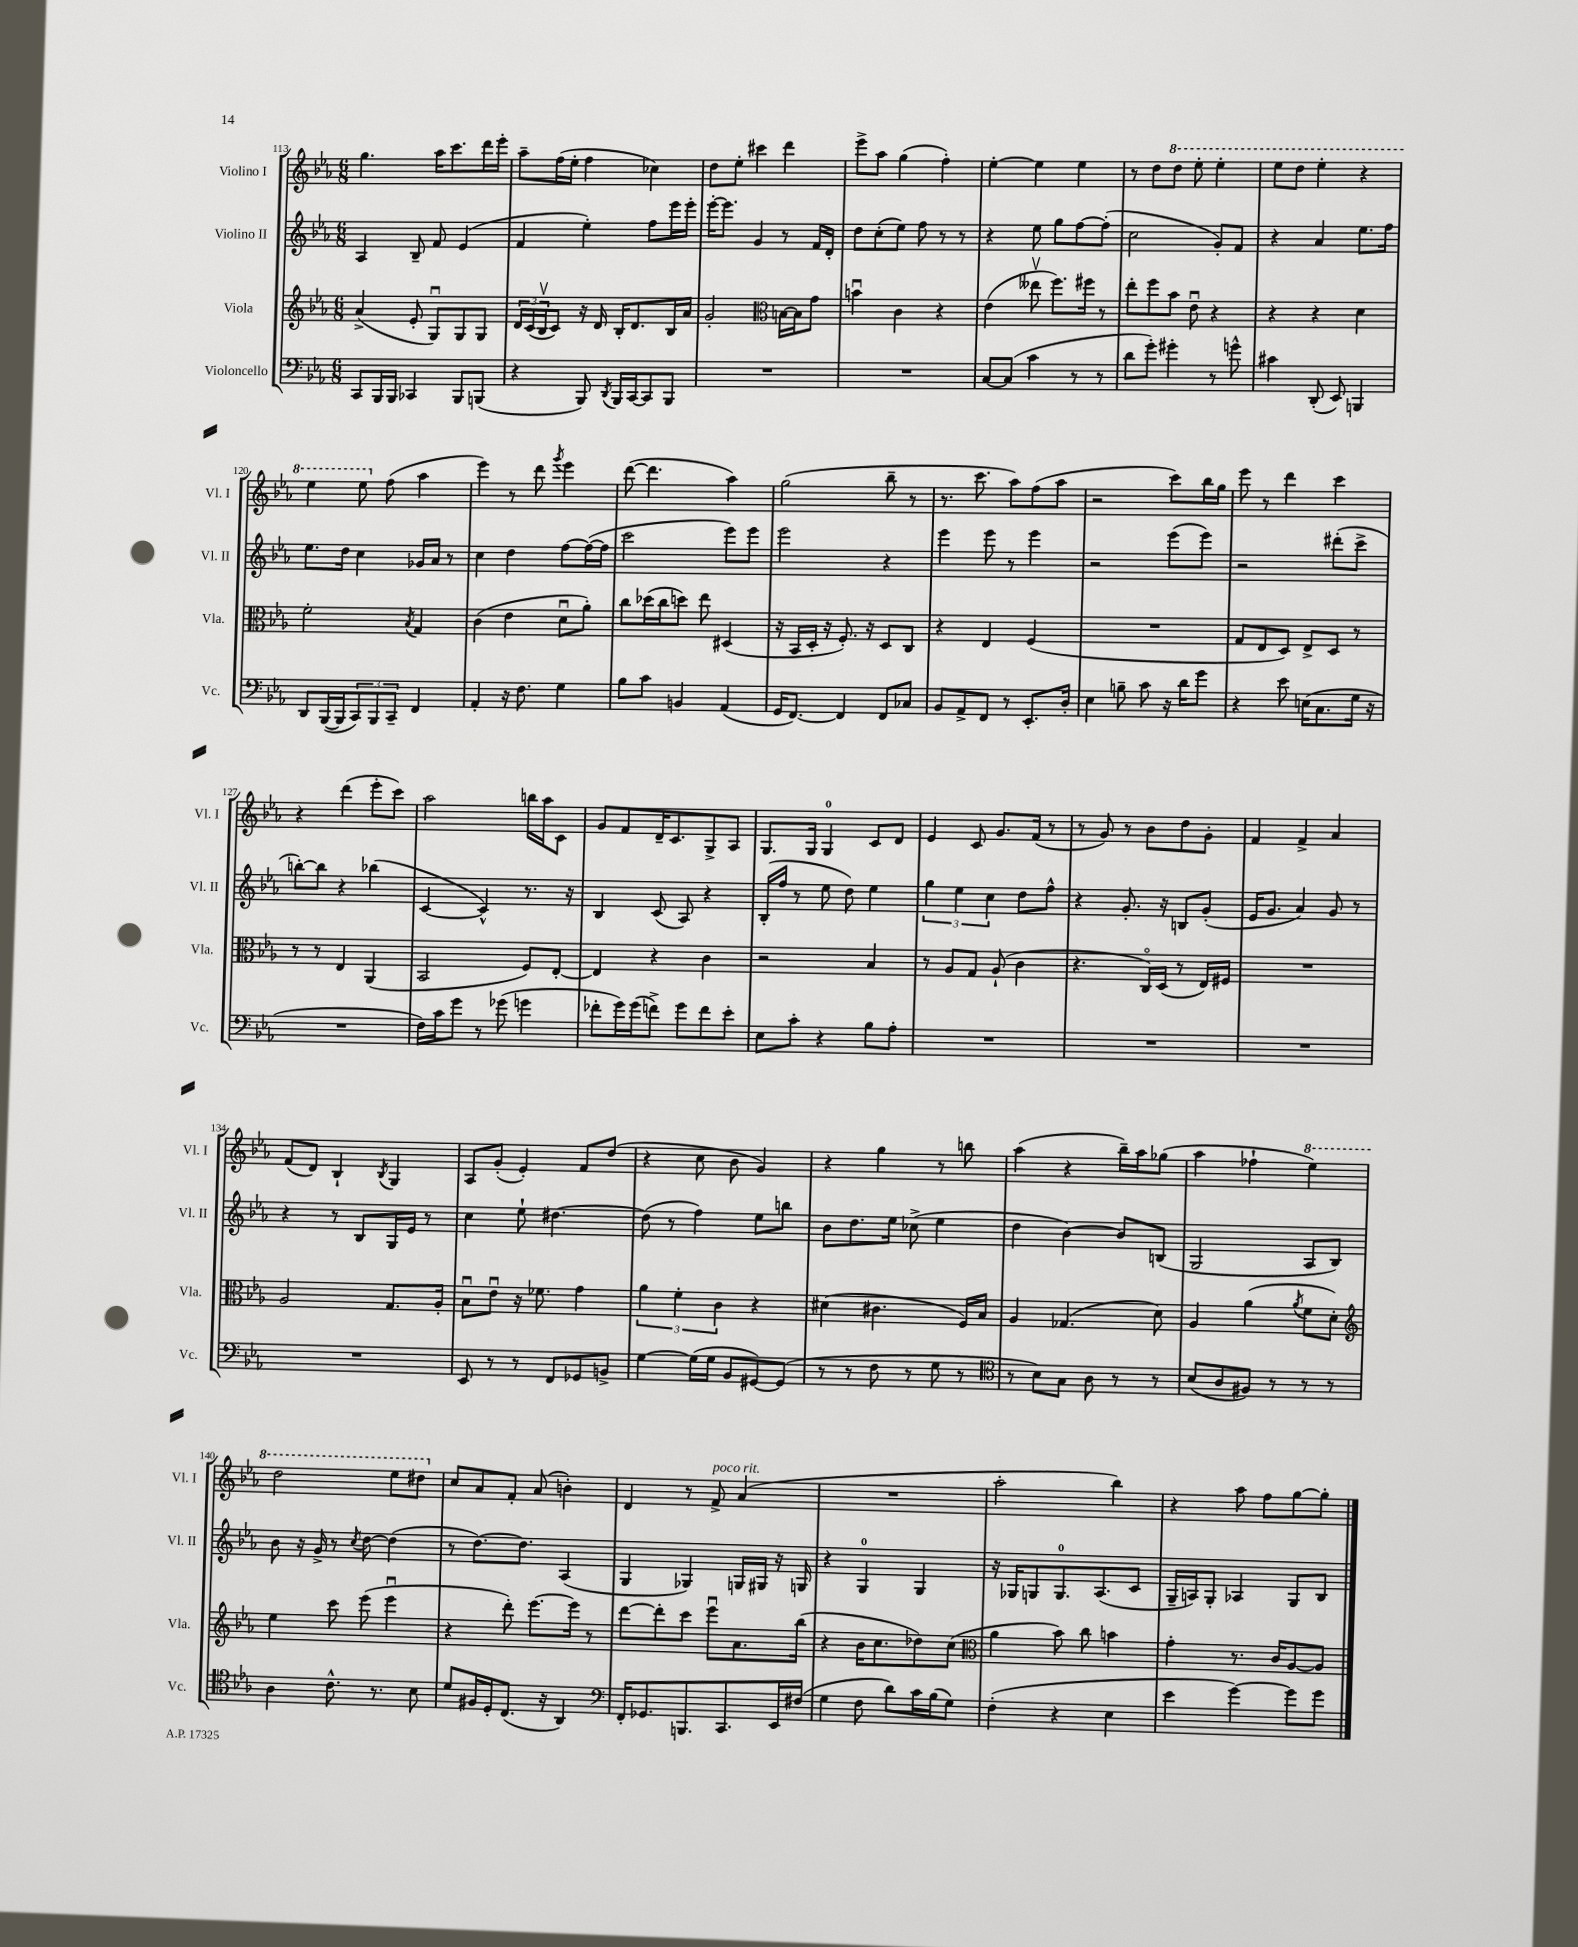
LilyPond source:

<<
\new StaffGroup <<
\new Staff = "s0" \with { instrumentName = "Violino I" shortInstrumentName = "Vl. I" } {
    \clef treble \key ees \major \numericTimeSignature \time 6/8
    g''4. aes''16 c'''8. d'''16 ees'''16-. |
    aes''8-- f''16( ees''16-. f''4 ces''4) |
    d''8 ees''8-. cis'''4 d'''4 |
    ees'''8-> aes''8 g''4( f''4-.) |
    ees''4~-. ees''4 ees''4 |
    r8 d''8 \ottava #1 d'''8 ees'''8-. ees'''4-. |
    ees'''8 d'''8 ees'''4-. r4 |
    ees'''4 ees'''8 \ottava #0 f''8( aes''4 |
    ees'''4) r8 d'''8 \acciaccatura { g'''8 } ees'''4 |
    d'''8~( d'''4. aes''4) |
    g''2( bes''8-- r8 |
    r8. c'''8. aes''8) f''8( aes''8 |
    r2 c'''8) bes''16 g''16 |
    ees'''8 r8 d'''4 c'''4 |
    r4 d'''4( ees'''8-. c'''8) |
    aes''2 b''16 aes''16 c'8 |
    g'8 f'8 d'16-- c'8. g8-> aes8 |
    g8. g16 g4-0 c'8 d'8 |
    ees'4 c'8 g'8. f'16( r8 |
    r8 g'8) r8 bes'8 d''8 g'8-. |
    f'4 f'4-> aes'4 |
    f'8( d'8) bes4-! \acciaccatura { bes8 } g4 |
    aes8 g'8-.( ees'4-.) f'8 d''8( |
    r4 c''8 bes'8 g'4) |
    r4 g''4 r8 b''8 |
    aes''4( r4 bes''16--) aes''16 ges''8( |
    aes''4 fes''4-! \ottava #1 ees'''4) |
    d'''2 ees'''8 dis'''8 \ottava #0 |
    c''8 aes'8 f'8-. aes'8( b'4-.) |
    d'4 r8 f'8->^\markup { \italic "poco rit." } aes'4( |
    R2. |
    aes''2-. bes''4) |
    r4 aes''8 f''8 g''8~ g''8-. \bar "|." |
}
\new Staff = "s1" \with { instrumentName = "Violino II" shortInstrumentName = "Vl. II" } {
    \clef treble \key ees \major \numericTimeSignature \time 6/8
    aes4 bes8-- f'8 ees'4( |
    f'4 ees''4-.) f''8 ees'''16 ees'''16-. |
    ees'''16~-. ees'''8. g'4 r8 f'16 d'16-. |
    d''8 c''8-.( ees''8) f''8 r8 r8 |
    r4 ees''8 g''8 f''8~ f''8-.( |
    c''2 g'8-.) f'8 |
    r4 aes'4 ees''8. f''16 |
    ees''8. d''16 c''4 ges'16 aes'16 r8 |
    c''4 d''4 f''8~ f''16~( f''16 |
    c'''2 ees'''8) ees'''8 |
    ees'''2 r4 |
    ees'''4 ees'''8 r8 ees'''4 |
    r2 ees'''8( ees'''8) |
    r2 dis'''8-.( c'''8-> |
    b''8~-.) b''8 r4 bes''4( |
    c'4~ c'4-^) r8. r16 |
    bes4 c'8( aes8) r4 |
    bes16-.( f''16 r8 ees''8 d''8) ees''4 |
    \tuplet 3/2 { g''4 ees''4 c''4 } d''8 f''8-^ |
    r4 g'8.-. r16 b8 g'8-.( |
    ees'16 g'8. aes'4) g'8 r8 |
    r4 r8 bes8 g16 ees'16 r8 |
    c''4 ees''8-! dis''4.~ |
    dis''8( r8 f''4) ees''8 b''8 |
    bes'8 d''8. ees''16 ces''8->( ees''4 |
    d''4 bes'4~) bes'8 b8( |
    g2 aes8 bes8) |
    bes'8 r16 g'16-> r8 \acciaccatura { c''8 } d''8~ d''4( |
    r8 d''8.~) d''8. aes4( |
    g4 ges4) g16 gis16 r16 g16 |
    r4 g4-0 g4 |
    r16 ges16 g8 g8.-0 aes8.( c'8 |
    g16-- a16) g8-. aes4 g8 bes8 \bar "|." |
}
\new Staff = "s2" \with { instrumentName = "Viola" shortInstrumentName = "Vla." } {
    \clef treble \key ees \major \numericTimeSignature \time 6/8
    aes'4->( ees'8-. g8\downbow) g8 g8 |
    \tuplet 3/2 { d'16 c'16( bes16\upbow } c'8) r16 d'16 bes16-. d'8. bes16 aes'16 |
    g'2-. \clef alto b16~ b16 g'8 |
    b'4\downbow c'4 r4 |
    ees'4( eeses''8\upbow f''8.) fis''16 r8 |
    ees''8-. f''8 bes'8 ees'8\downbow r4 |
    r4 r4 d'4 |
    f'2-. \acciaccatura { bes8 } g4 |
    c'4( ees'4 d'8\downbow aes'8-.) |
    c''8 des''16( c''16 d''8) ees''8 dis4( |
    r16 bes,16 d16-. r16 f8.-.) r16 d8 c8 |
    r4 ees4 f4( |
    R2. |
    g8 ees8 d8) ees8-> d8 r8 |
    r8 r8 ees4 aes,4( |
    bes,2 f8) ees8~-. |
    ees4 r4 c'4 |
    r2 bes4 |
    r8 aes8 g8 aes8-!( c'4 |
    r4. c16\flageolet) d16( r8 ees16) fis16 |
    R2. |
    aes2 g8. aes16-. |
    bes8\downbow ees'8\downbow r16 fes'8. g'4 |
    \tuplet 3/2 { aes'4 f'4-. c'4 } r4 |
    dis'4( cis'4. f16) bes16 |
    aes4 ges4.( d'8) |
    aes4 aes'4( \acciaccatura { aes'8 } f'8 d'8-.) |
    \clef treble ees''4 c'''8 ees'''8( ees'''4\downbow |
    r4 d'''8-.) ees'''8.~ ees'''16 r8 |
    d'''8~ d'''8-. c'''8 ees'''8\downbow aes'8. bes''16( |
    r4 bes'16 c''8. des''8) c''8( |
    \clef alto aes'4 bes'8) c''8 b'4 |
    g'4-. r8. c'16 aes8~ aes8 \bar "|." |
}
\new Staff = "s3" \with { instrumentName = "Violoncello" shortInstrumentName = "Vc." } {
    \clef bass \key ees \major \numericTimeSignature \time 6/8
    c,8 bes,,16 bes,,16 ces,4 bes,,8 b,,8( |
    r4 bes,,8) \acciaccatura { d,8 } bes,,16 c,16~ c,8 bes,,8 |
    R2. |
    R2. |
    c8~ c8( c'4 r8 r8 |
    d'8 g'8-.) gis'4-. r8 g'8-^ |
    cis'4 d,8-.( ees,8) b,,4 |
    d,8 bes,,16~( bes,,16 \tuplet 3/2 { c,8) bes,,8 c,8-- } f,4 |
    aes,4-. r16 f8. g4 |
    bes8 c'8 b,4 aes,4( |
    g,16 f,8.~) f,4 f,8 ces8 |
    bes,8 aes,8-> f,8 r8 ees,8.-. d16-. |
    ees4 b8-- c'8 r16 d'16 g'8 |
    r4 ees'8 e16( c8. g16 r16 |
    R2. |
    f16) c'16 g'8 r8 ges'8( g'4 |
    fes'8-. g'16) g'16( f'8->) g'8 f'8 ees'8-. |
    ees8 c'8-. r4 bes8 aes8-. |
    R2. |
    R2. |
    R2. |
    R2. |
    ees,8 r8 r8 f,8 ges,8 b,8-> |
    g4~ g16( g16 bes,8 gis,8~) gis,8( |
    r8 r8 f8 r8 g8 r8 |
    \clef tenor r8 bes8) g8 aes8 r8 r8 |
    bes8( aes8 fis8) r8 r8 r8 |
    aes4 c'8.-^ r8. bes8 |
    d'8 fis16 d16-. c8.( r16 aes,4) |
    \clef bass f,16-. ges,8. b,,8. c,8. ees,16 fis16( |
    g4 f8 d'8) c'16 bes16( g8) |
    f4-.( r4 ees4 |
    ees'4 g'4~) g'8 g'8 \bar "|." |
}
>>
>>
\layout { \context { \Score currentBarNumber = #113 } }
